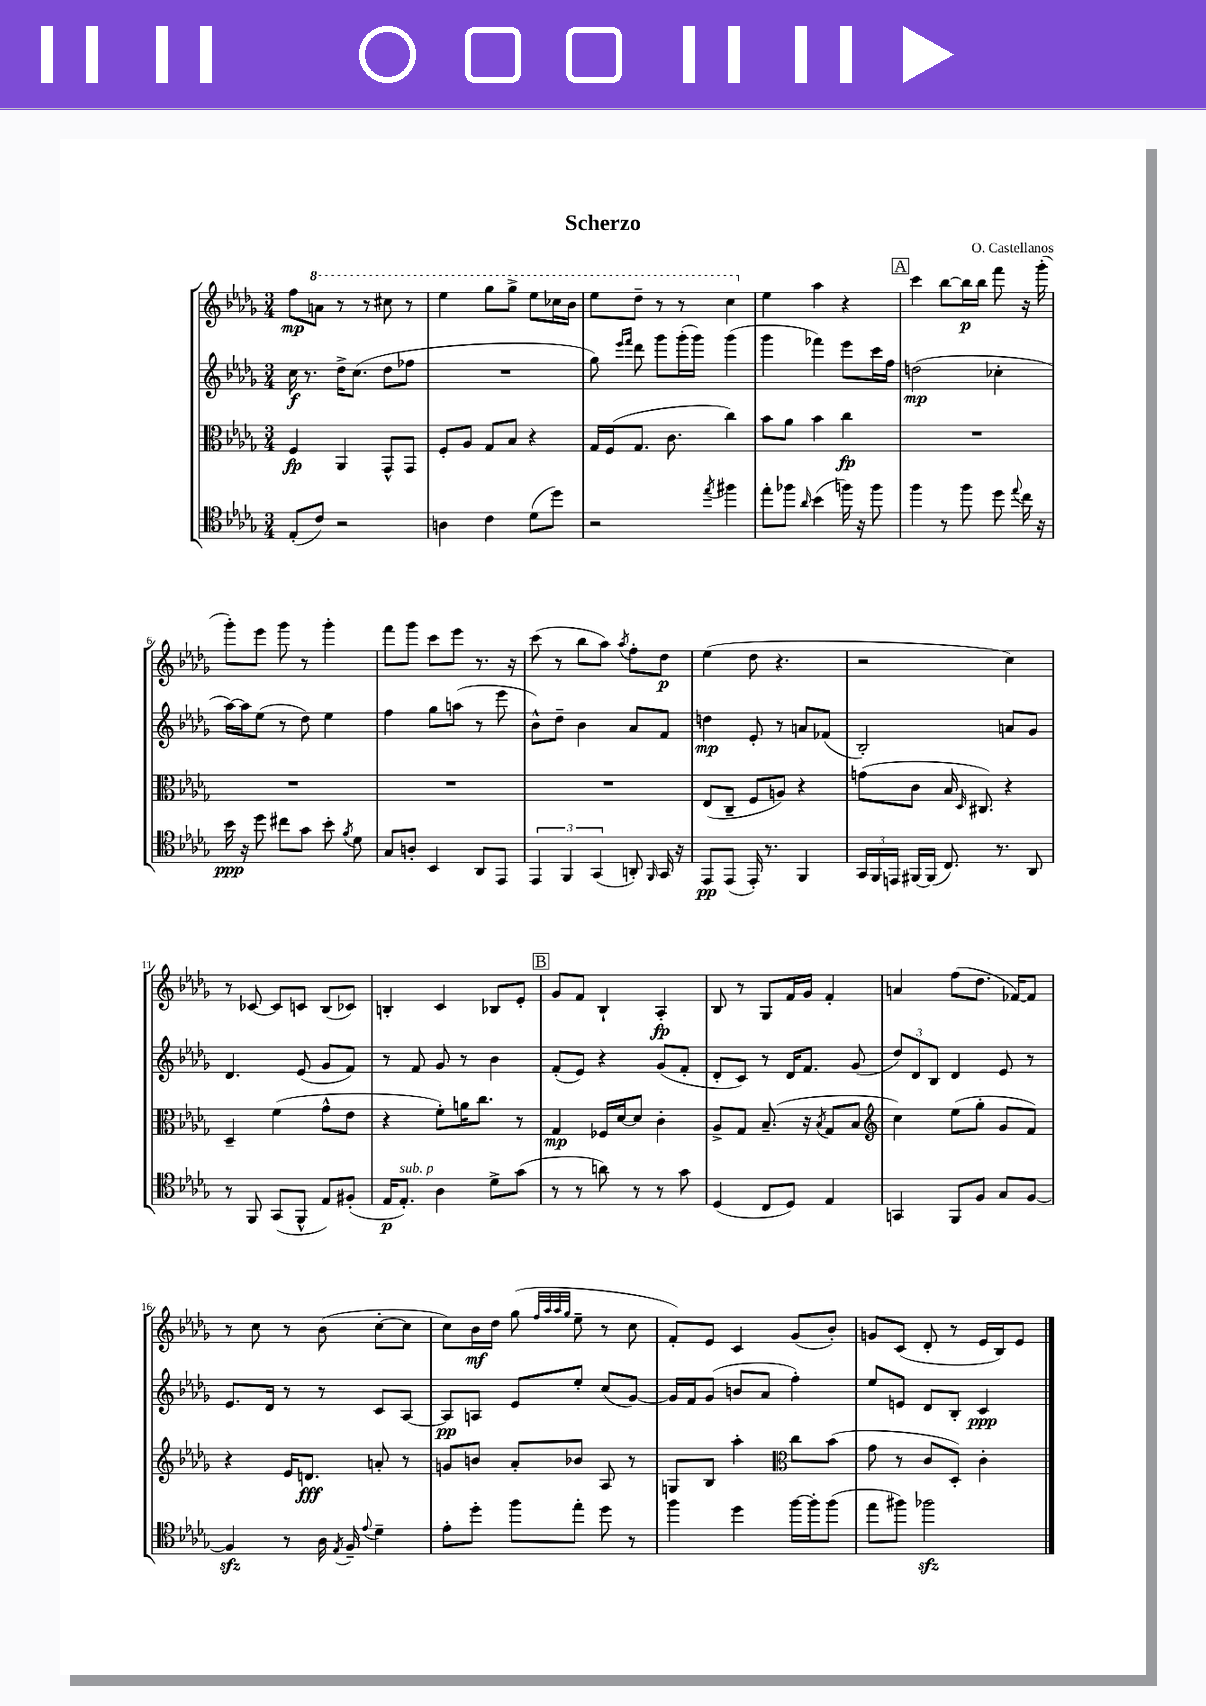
\header { title = "Scherzo" composer = "O. Castellanos" }
<<
\new StaffGroup <<
\new Staff = "s0" {
    \clef treble \key des \major \numericTimeSignature \time 3/4
    \autoBeamOff f''8[\mp \ottava #1 a''8] r8 r8 cis'''8 r8 |
    ees'''4 ges'''8[ ges'''8]-> ees'''8[ ces'''16 bes''16] |
    ees'''8[ des'''8]-- r8 r8 c'''4 \ottava #0 |
    ees''4 aes''4 r4 |
    \mark \markup { \box "A" } c'''4 bes''8[~ bes''16\p bes''16] f'''8 r16 ges'''16-.( |
    ges'''8[-.) ees'''8] ges'''8 r8 ges'''4-. |
    f'''8[ ges'''8] c'''8[ ees'''8] r8. r16 |
    c'''8( r8 bes''8[ aes''8]) \acciaccatura { aes''8 } f''8[-. des''8]\p |
    ees''4( des''8 r4. |
    r2 c''4) |
    r8 ces'8~ ces'8[ c'8] bes8[( ces'8]) |
    b4-. c'4 bes8[ ees'8]-. |
    \mark \markup { \box "B" } ges'8[ f'8] bes4-! aes4-.\fp |
    bes8 r8 ges8[ f'16 ges'16] f'4-. |
    a'4 f''8[( des''8.] fes'16[~) fes'8] |
    r8 c''8 r8 bes'8( c''8[~-. c''8] |
    c''8[) bes'16\mf des''16] ges''8( \grace { f''32[ aes''32 aes''32 ges''32] } ees''8-- r8 c''8 |
    f'8[-.) ees'8] c'4 ges'8[( bes'8]-.) |
    g'8[ c'8]( des'8-. r8 ees'16[ bes16) ees'8] \bar "|." |
}
\new Staff = "s1" {
    \clef treble \key des \major \numericTimeSignature \time 3/4
    \autoBeamOff c''16\f r8. des''16[-> c''8.]( des''8[ fes''8] |
    R2. |
    ges''8) \grace { ees'''16[ f'''16] } des'''8 ges'''8[ ges'''16-.( ges'''16]) ges'''4( |
    ges'''4 fes'''4) ees'''8[ c'''16 f''16] |
    \mark \markup { \box "A" } d''2\mp( ces''4-. |
    aes''16[~) aes''16 ees''8]( r8 des''8) ees''4 |
    f''4 ges''8[ a''8]( r8 ees'''8 |
    bes'8[-^) des''8]-- bes'4 aes'8[ f'8] |
    d''4\mp ees'8-. r8 a'8[ fes'8]( |
    bes2-.) a'8[ ges'8] |
    des'4. ees'8( ges'8[ f'8]) |
    r8 f'8 ges'8 r8 bes'4 |
    \mark \markup { \box "B" } f'8[-.( ees'8]) r4 ges'8[( f'8]-. |
    des'8[-. c'8]) r8 des'16[ f'8.] ges'8( |
    \tuplet 3/2 { des''8[) des'8 bes8] } des'4 ees'8 r8 |
    ees'8.[ des'16] r8 r8 c'8[ aes8]~ |
    aes8[\pp a8] ees'8[ ees''8]-. c''8[( ges'8]~) |
    ges'16[ f'16 ges'8]( b'8[ aes'8] f''4-.) |
    ees''8[ e'8] des'8[ bes8]-. c'4\ppp \bar "|." |
}
\new Staff = "s2" {
    \clef alto \key des \major \numericTimeSignature \time 3/4
    \autoBeamOff f4\fp aes,4 ges,8[-^ ges,8] |
    f8[-. aes8] ges8[ bes8] r4 |
    ges16[ f16( ges8.] c'8. c''4) |
    bes'8[ aes'8] bes'4 c''4\fp |
    \mark \markup { \box "A" } R2. |
    R2. |
    R2. |
    R2. |
    ees8[( c8]-- f8[ a8]) r4 |
    g'8[( c'8] bes16 \grace { des16 } cis8.) r4 |
    des4-- f'4( ges'8[-^ ees'8] |
    r4 f'8[-.) a'16 c''8.] r8 |
    \mark \markup { \box "B" } ges4\mp fes16[ des'16~ des'8] c'4-. |
    aes8[-> ges8] bes8.--( r16 \acciaccatura { bes8 } ges8[ bes8] |
    \clef treble c''4) ees''8[( ges''8]-. ges'8[ f'8]) |
    r4 ees'16[ d'8.]\fff a'8-. r8 |
    g'8[ b'8] aes'8[-. bes'8] aes8 r8 |
    g8[ bes8] aes''4-. \clef alto c''8[ bes'8]( |
    ges'8 r8 c'8[ des8]-.) c'4-. \bar "|." |
}
\new Staff = "s3" {
    \clef tenor \key des \major \numericTimeSignature \time 3/4
    \autoBeamOff ees8[-.( c'8]) r2 |
    a4 c'4 des'8[( des''8]) |
    r2 \acciaccatura { ees''8 } fis''4 |
    ees''8[-. fes''8] \grace { aes'16 } bes'4( f''16) r16 f''8 |
    \mark \markup { \box "A" } f''4 r8 f''8 des''8 \appoggiatura { ees''8 } c''16 r16 |
    bes'16\ppp r16 des''8 cis''8[ ges'8] bes'8-. \acciaccatura { f'8 } des'8 |
    ges8[ a8]-. bes,4 aes,8[ ees,8] |
    \tuplet 3/2 { ees,4 f,4 ges,4( } a,8-.) \grace { f,16 } ges,16 r16 |
    ees,8[\pp ees,8]( ees,16-.) r8. f,4 |
    \tuplet 3/2 { ges,16[ f,16 e,16] } fis,16[~ fis,16]( c8.) r8. aes,8 |
    r8 f,8 ges,8[( f,8]-^ ees8[) fis8]-.( |
    ees16[\p ees8.]-.^\markup { \italic "sub. p" }) aes4 des'8[-> ges'8]( |
    \mark \markup { \box "B" } r8 r8 a'8) r8 r8 ges'8 |
    des4( c8[ des8]) ees4 |
    g,4 f,8[ f8] ges8[ f8]~ |
    f4\sfz r8 aes16 \acciaccatura { ees8 } f16-- \appoggiatura { ees'8 } des'4-- |
    ees'8[-. des''8]-. f''8[ ees''8]-. des''8 r8 |
    f''4 des''4 f''16[~ f''16-. f''8]( |
    ees''8[ fis''8]) fes''2\sfz \bar "|." |
}
>>
>>
